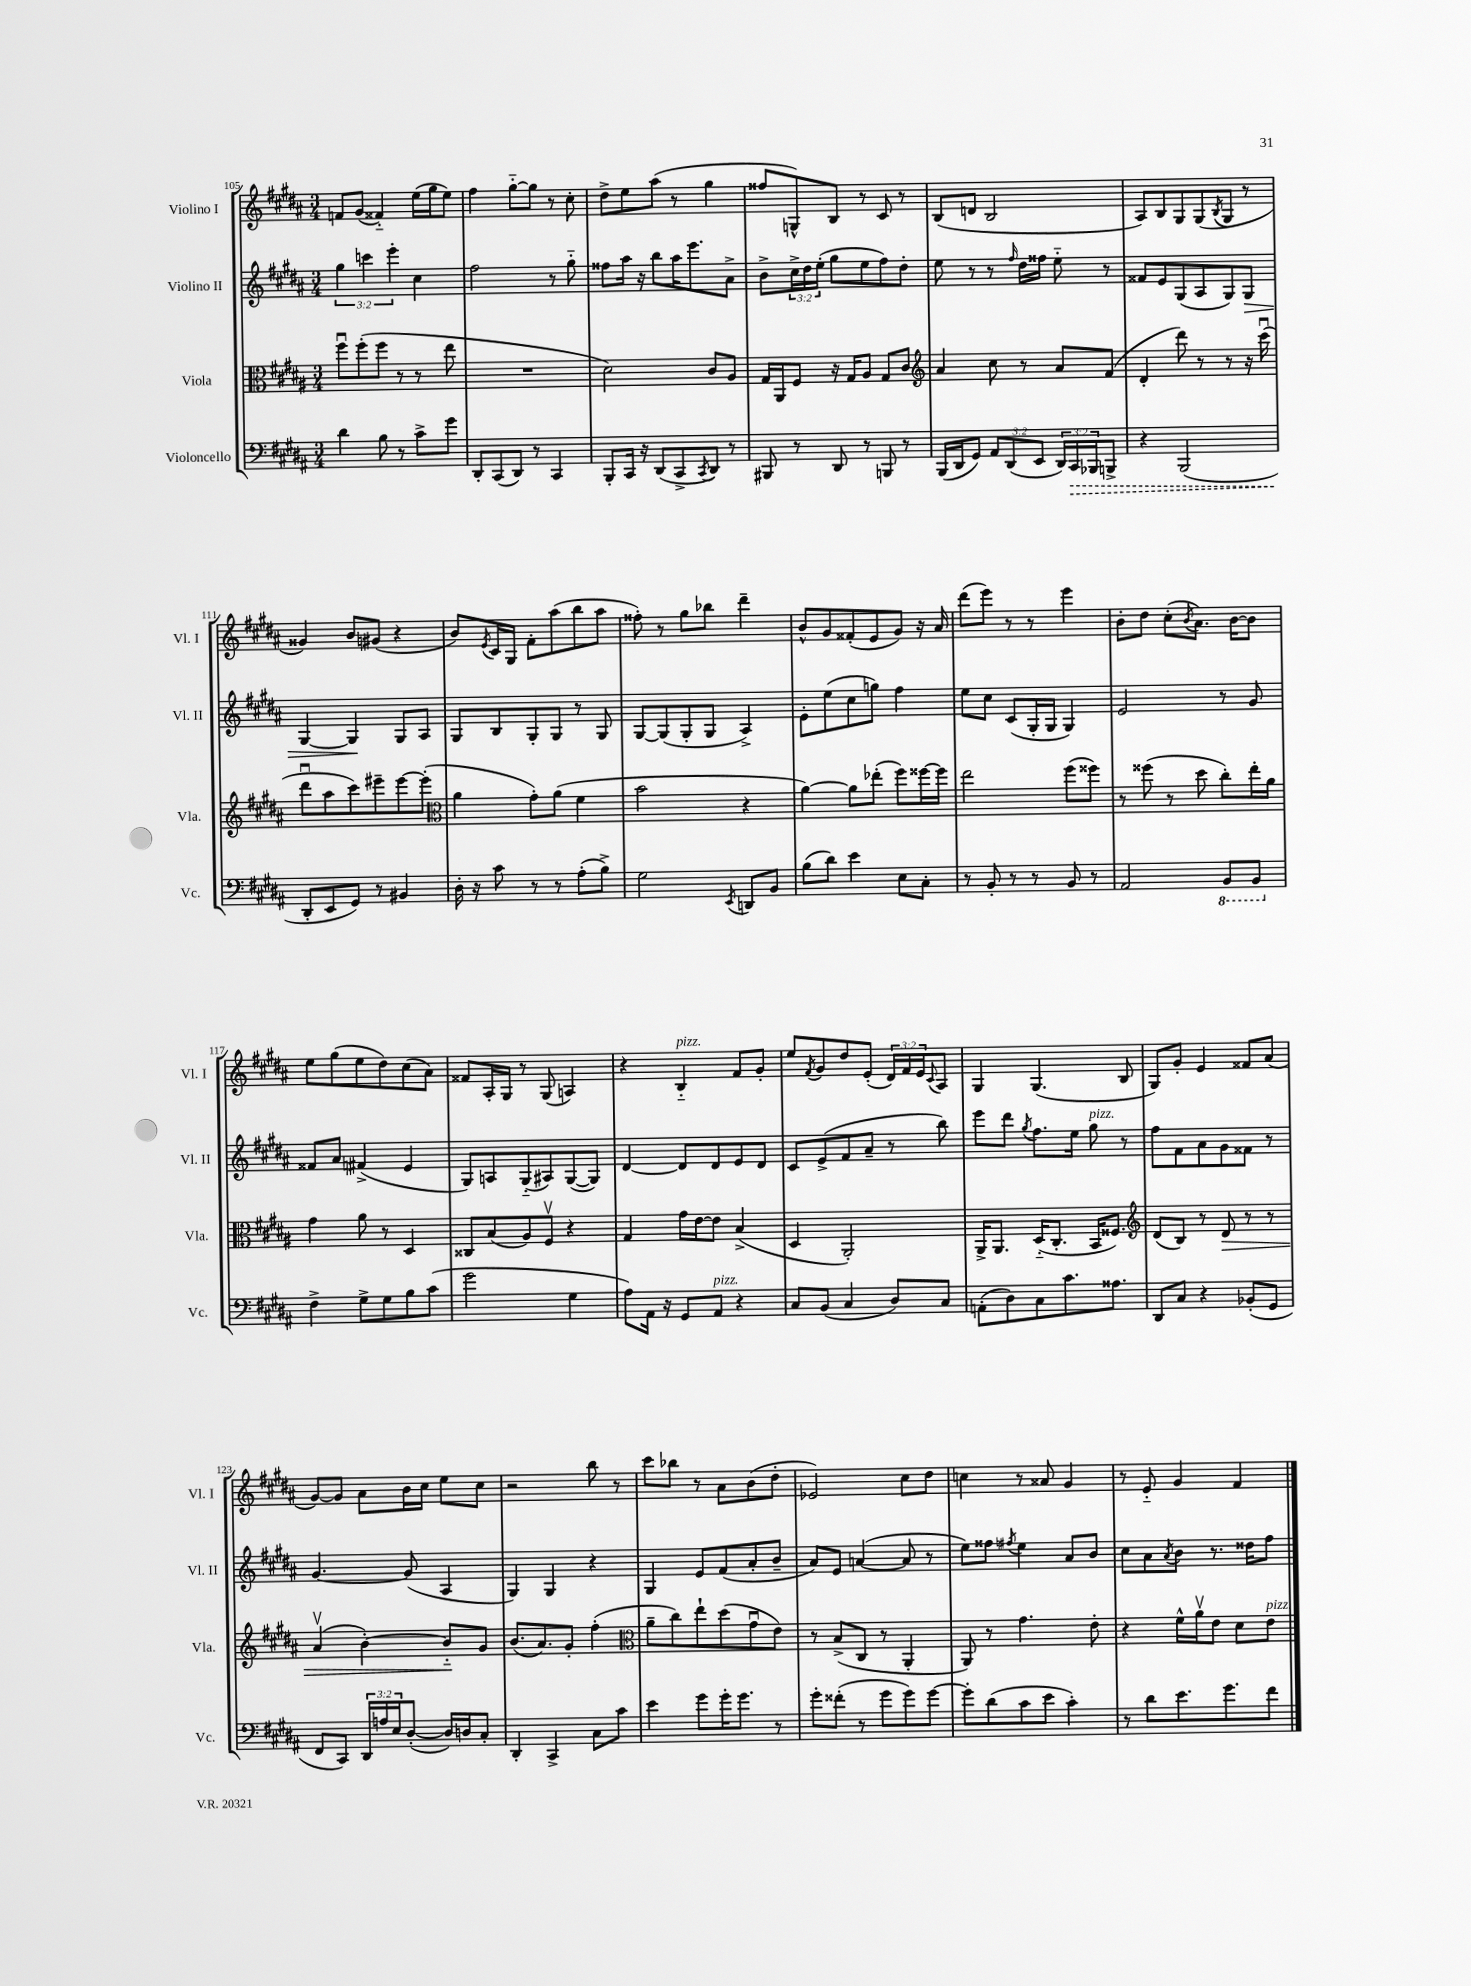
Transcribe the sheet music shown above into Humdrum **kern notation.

**kern	**kern	**kern	**kern
*staff4	*staff3	*staff2	*staff1
*clefF4	*clefC3	*clefG2	*clefG2
*k[f#c#g#d#a#]	*k[f#c#g#d#a#]	*k[f#c#g#d#a#]	*k[f#c#g#d#a#]
*M3/4	*M3/4	*M3/4	*M3/4
4d#	8ff#u	6gg#	8f
.	(8ff#'	.	(8g#
.	.	6ccc	.
8B	8ff#	.	4f##'~)
.	.	6eee'	.
8r	8r	.	.
8c#^	8r	4cc#	(16ee
.	.	.	16gg#
8g#	8ee	.	8ee)
=	=	=	=
8DD#'	2.r	2ff#	4ff#
(8CC#	.	.	.
8DD#)	.	.	[8gg#'~
8r	.	.	8gg#]
4CC#	.	8r	8r
.	.	8gg#'~	8cc#'
=	=	=	=
8BBB'	2d#)	8ff##	8dd#^
16CC#	.	16aa#	8ee
16r	.	16r	.
(8DD#	.	8bb	(8aa#
8CC#^	.	16aa#	8r
.	.	8.eee	.
8qCC#	.	.	.
8DD#)	8c#	.	4gg#
8r	8A#	8a#^	.
=	=	=	=
8BBB#	16G#	8b^	8ff##
.	16AA#	.	.
8r	8F#	24cc#^	8G^^)
.	.	24dd#	.
.	.	(24ee'	.
8DD#	16r	8gg#	8B
.	16G#	.	.
8r	8A#	8ee	8r
8BBB	8G#	8ff#)	8c#
8r	8c#	8dd#'	8r
=	=	=	=
*	*clefG2	*	*
(16BBB	4a#	8ee	(8B
16DD#	.	.	.
8GG#)	.	8r	8d
12AA#	8cc#	8r	2B
(12DD#	.	.	.
.	.	16qqff#	.
.	8r	16dd#	.
12EE	.	.	.
.	.	16ff##	.
24DD#)	8a#	8ee'~	.
24CC#	.	.	.
24BBB-	.	.	.
8BBB^	(8f#	8r	.
=	=	=	=
4r	4d#'	8f##	8A#)
.	.	8e	8B
(2BBB	8ddd#)	(8G#	8G#
.	8r	8A#	(8G#
.	.	.	8qB
.	8r	8G#)	8G#
.	16r	8G#	8r
.	(16ccc#u	.	.
=	=	=	=
8DD#'	8ddd#u	[4G#	4g##)
8EE	8aa#	.	.
8GG#)	8ccc#)	4G#]	8b
8r	8eee#~	.	(8g#
4BB#	[8eee#	8G#	4r
.	(8eee#']	8A#	.
=	=	=	=
*	*clefC3	*	*
16D#'	4a#	8G#	8b)
16r	.	.	.
.	.	.	8qe
8c#	.	8B	16c#
.	.	.	16G#
8r	8g#')	8G#'	8f#'
8r	(8a#	8G#	(8aa#
(8A#'	4f#	8r	8bb
8B^)	.	8G#	8aa#
=	=	=	=
2G#	2b	[8G#	8ff##')
.	.	(8G#]	8r
.	.	8G#'	8gg#
.	.	8G#	8bb-
8qEE	.	.	.
8DD	4r	4A#^)	4ddd#~
8BB	.	.	.
=	=	=	=
(8B	[4a#)	8e'	8b^^
8d#)	.	(8ee	8g#
4e	8a#]	8cc#	(8f##'
.	(8ee-'	8gg)	8e
8E	8ff#)	4ff#	8g#)
8C#'	[16ff##	.	16r
.	16ff##]	.	16a#
=	=	=	=
8r	2ee	8ee	(8ddd#
8BB'	.	8cc#	8eee)
8r	.	(8c#	8r
8r	.	16G#'	8r
.	.	16G#	.
8BB	(8ff#	4G#)	4eee
8r	8ff##)	.	.
=	=	=	=
2AA#	8r	2e	8b'
.	(8ff##	.	8dd#
.	8r	.	(8cc#'
.	.	.	8qb
.	8dd#	.	8.a#)
8BBB	8cc#')	8r	.
.	.	.	[16b
8BBB	16ee'	8g#	8b]
.	16a#	.	.
=	=	=	=
4F#^	4g#	8f##	8ee
.	.	8a#	(8gg#
8G#^	8a#	(4f#^	8ee
8G#	8r	.	8dd#)
8B	4D#	4e	(8cc#
(8c#	.	.	8a#)
=	=	=	=
2g#	8C##	8G#)	8f##
.	(8B	8A	16A#'
.	.	.	16G#
.	8A#)	(8G#'~	8r
.	8F#v	8A#)	(8G#
4G#	4r	([8G#	4A)
.	.	8G#])	.
=	=	=	=
8A#)	4G#	[4d#	4r
16AA#	.	.	.
16r	.	.	.
8GG#	16g#	8d#]	4B'~
.	[16e	.	.
8AA#	8e]	8d#	.
4r	(4B^	8e	8f#
.	.	8d#	8g#'
=	=	=	=
8C#	4D#	8c#	8ee
.	.	.	8qf#
(8BB	.	(8e^	8g#
4C#	2AA#')	8f#	8dd#
.	.	8a#~	(8e'
8D#)	.	8r	24d#)
.	.	.	24f#
.	.	.	24e
.	.	.	8qqc#
8C#	.	8bb)	8A#
=	=	=	=
(8AA'	16AA#^	8eee	4G#
.	8.AA#	.	.
8D#)	.	8ddd#	.
.	.	8qgg#	.
8C#	(16D#'~	8.ff#	(4.G#
.	8.C#'	.	.
8.c#	.	.	.
.	.	16ee	.
.	16BB	8gg#	.
8.A##	8.F##)	.	.
.	.	8r	8B
=	=	=	=
*	*clefG2	*	*
8DD#	(8d#	8ff#	8G#)
8C#	8B)	8f#	8g#'
4r	8r	8a#	4e
.	8d#	8g#	.
(8BB-'	8r	8f##	8f##
8GG#	8r	8r	(8a#
=	=	=	=
8FF#	(4a#v	[4.g#	[8g#)
8CC#)	.	.	8g#]
24DD#	[4b')	.	8a#
24A	.	.	.
24E	.	.	.
([8D#'	.	(8g#]	16b
.	.	.	16cc#
16D#])	8b'~]	4A#	8ee
16D	.	.	.
8C#'	8g#	.	8cc#
=	=	=	=
4DD#'	(8.b	4G#)	2r
.	8.a#)	.	.
4CC#^	.	4G#	.
.	8g#'	.	.
8C#	(4ff#'	4r	8bb
8c#	.	.	8r
=	=	=	=
*	*clefC3	*	*
4e	8a#~	4G#	8ccc#
.	8cc#)	.	8bb-
8g#	8ee`	8e	8r
16g#'	(8dd#	(8f#	8a#
8.g#	.	.	.
.	8g#u	8a#'	(8b
8r	8e)	8b~	8dd#'
=	=	=	=
8g#'	8r	8a#)	2e-)
(8f##'	(8B^	8e	.
8r	8C#	([4a	.
8g#	8r	.	.
8g#)	4AA#'	8a]	8cc#
[8g#	.	8r	8dd#
=	=	=	=
8g#']	8AA#)	8ee)	4cc
(8d#	8r	8ff##	.
.	.	8qff#	.
8c#	4.g#	4ee	8r
8e	.	.	8a##
4c#')	.	8a#	4g#
.	8e'	8b	.
=	=	=	=
8r	4r	8cc#	8r
8d#	.	8a#	8e'~
.	.	8qa#	.
8.e	16f#^^	8b	4g#
.	16a#v	.	.
.	8e	8.r	.
8.g#	.	.	.
.	8d#	.	4f#
.	.	16dd##	.
8f#	8e	8ff#	.
==	==	==	==
*-	*-	*-	*-
